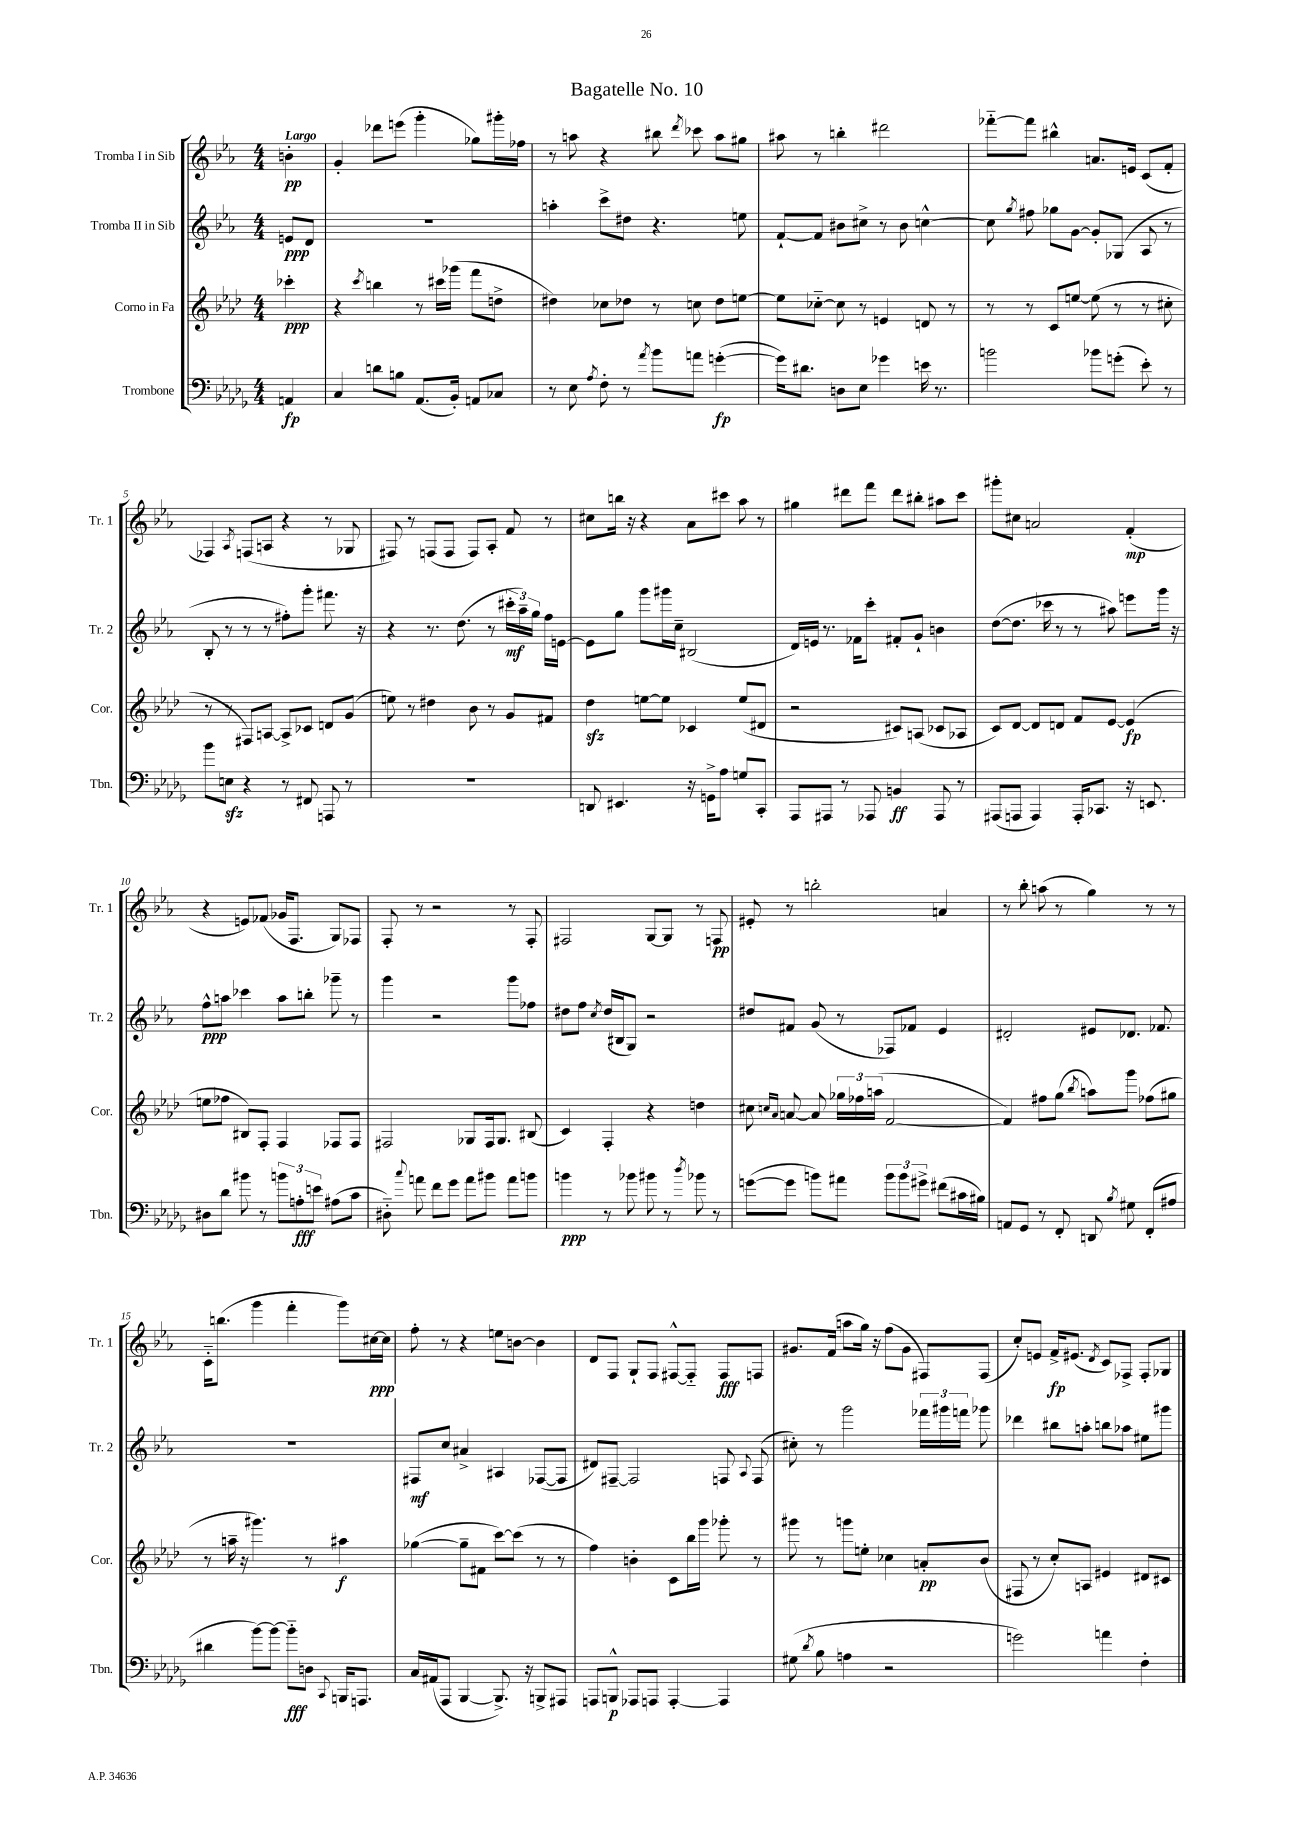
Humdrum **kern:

**kern	**dynam	**kern	**dynam	**kern	**dynam	**kern	**dynam
*part4	*part4	*part3	*part3	*part2	*part2	*part1	*part1
*staff4	*staff4	*staff3	*staff3	*staff2	*staff2	*staff1	*staff1
*I"Trombone	*	*I"Corno in Fa	*	*I"Tromba II in Sib	*	*I"Tromba I in Sib	*
*I'Tbn.	*	*I'Cor.	*	*I'Tr. 2	*	*I'Tr. 1	*
*clefF4	*	*clefG2	*	*clefG2	*	*clefG2	*
*k[b-e-a-d-g-]	*	*k[b-e-a-d-]	*	*k[b-e-a-]	*	*k[b-e-a-]	*
*M4/4	*	*M4/4	*	*M4/4	*	*M4/4	*
=	=	=	=	=	=	=	=
!	!	!	!	!	!	!LO:TX:a:B:t=Largo	!
4AAn/	fp	4ccc-X'\	ppp	8en/L	ppp	4bn'\	pp
.	.	.	.	8d/J	.	.	.
=1	=1	=1	=1	=1	=1	=1	=1
4C/	.	4r	.	1r	.	4g'/	.
.	.	8qccc/	.	.	.	.	.
8dn\L	.	4bbn\	.	.	.	8ddd-X\L	.
8Bn\J	.	.	.	.	.	(8eeen\J	.
(8.AA-/L	.	8r	.	.	.	4ggg'\	.
.	.	16ccc#X\LL	.	.	.	.	.
16BB-'/Jk)	.	(16ggg-X\JJ	.	.	.	.	.
8AAn/L	.	8fff\L	.	.	.	8gg-X\L)	.
8C-X/J	.	8ddn^\J	.	.	.	16ggg#X'\L	.
.	.	.	.	.	.	16ff-X\JJ	.
=2	=2	=2	=2	=2	=2	=2	=2
8r	.	4dd#X\)	.	4aan'\	.	8r	.
8E-\	.	.	.	.	.	8aan\	.
8qA-/	.	.	.	.	.	.	.
8F'\	.	8cc-X\L	.	8ccc^\L	.	4r	.
8r	.	8dd-X\J	.	8dd#X\J	.	.	.
8qa-/	.	.	.	.	.	.	.
8b-\L	.	8r	.	4.r	.	8bb#X\	.
.	.	.	.	.	.	8qddd/	.
8an\J	.	8ccn\	.	.	.	8ccc-X\	.
([4gn'\	fp	8dd-\L	.	.	.	8aa\L	.
.	.	[8een\J	.	8een\	.	8gg#X\J	.
=3	=3	=3	=3	=3	=3	=3	=3
16g\KL])	.	8ee\L]	.	[8f`/L	.	8aa#X\	.
8.d#X\J	.	.	.	.	.	.	.
.	.	[8cc-X\J	.	8f/J]	.	8r	.
8Dn\L	.	8cc-\]	.	8b#X\L	.	4bbn'\	.
8E-\J	.	8r	.	8cc#X^\J	.	.	.
4g-X\	.	4en/	.	8r	.	2ddd#X\	.
.	.	.	.	8b#\	.	.	.
16en\	.	8dn/	.	[4ccn^^\	.	.	.
8.r	.	.	.	.	.	.	.
.	.	8r	.	.	.	.	.
=4	=4	=4	=4	=4	=4	=4	=4
2bn\	.	8r	.	8cc\]	.	[8fff-X\L	.
.	.	.	.	8qgg/	.	.	.
.	.	8r	.	8ff#X\	.	8fff-\J]	.
.	.	8c/L	.	8gg-X\L	.	4bb#X^^\	.
.	.	[8een/J	.	[8g\J	.	.	.
8b-X\L	.	(8ee\]	.	8g'/L]	.	8.an/L	.
(8gn'\J	.	8r	.	(8G-X/J	.	.	.
.	.	.	.	.	.	16en/Jk	.
8e-'\)	.	8r	.	8A-/	.	(8c/L	.
8r	.	8cc#X'\	.	8r	.	8f'/J	.
!!LO:LB:g=z
=5	=5	=5	=5	=5	=5	=5	=5
8b-\L	.	8r	.	8B-'/	.	4F-X/)	.
8Enzz\J	.	8r	.	8r	.	.	.
.	.	.	.	.	.	8qA-/	.
4r	.	8F#X/L)	.	8r	.	(8Fn/L	.
.	.	[8An/J	.	8r	.	8An/J	.
8r	.	8A^/L]	.	8ff#X'\L)	.	4r	.
8FF#X/	.	8c-X/J	.	8ggg'\J	.	.	.
8AAAn/	.	8dn/L	.	8.fff#X\	.	8r	.
8r	.	(8g/J	.	.	.	8G-X/	.
.	.	.	.	16r	.	.	.
=6	=6	=6	=6	=6	=6	=6	=6
1r	.	8een\)	.	4r	.	8F#X/)	.
.	.	8r	.	.	.	8r	.
.	.	4dd#X\	.	8.r	.	(8Fn/L	.
.	.	.	.	.	.	8F/J	.
.	.	.	.	(8.dd\	.	.	.
.	.	8b-\	.	.	.	8F/L)	.
.	.	8r	.	8r	.	8A-'/J	.
.	.	8g/L	.	24ccc#X'\LL	mf	8f/	.
.	.	.	.	24aa-~\)	.	.	.
.	.	.	.	24gg\JJ	.	.	.
.	.	8f#X/J	.	16ff\LL	.	8r	.
.	.	.	.	[16en\JJ	.	.	.
=7	=7	=7	=7	=7	=7	=7	=7
8DDn/	.	4dd-zz\	.	8e\L]	.	8cc#X\L	.
4.EE#X/	.	.	.	8gg\J	.	16bbn\Jk	.
.	.	.	.	.	.	16r	.
.	.	[8een\L	.	8ggg\L	.	4r	.
.	.	8ee\J]	.	16ggg#X\L	.	.	.
.	.	.	.	16cc~\JJ	.	.	.
16r	.	4c-X/	.	(2B#X/	.	8a-\L	.
16GGn^\KL	.	.	.	.	.	.	.
8A-\J	.	.	.	.	.	8ccc#X\J	.
8Gn/L	.	(8ee/L	.	.	.	8aa-\	.
8CC'/J	.	8d#X/J	.	.	.	8r	.
=8	=8	=8	=8	=8	=8	=8	=8
8AAA-/L	.	2r	.	16d/LL)	.	4gg#X\	.
.	.	.	.	16en/JJ	.	.	.
8AAA#X/J	.	.	.	8.r	.	.	.
8r	.	.	.	.	.	8ddd#X\L	.
.	.	.	.	16f-X\KL	.	.	.
8AAA-X/	.	.	.	8ccc'\J	.	8fff\J	.
4BBn/	ff	8c#X/L)	.	8f#X'/L	.	8ddd#\L	.
.	.	(8An/J	.	8g`/J	.	8bb#X'\J	.
8AAA-/	.	8c-X/L	.	4bn\	.	8aa#X\L	.
8r	.	8A-X/J	.	.	.	8ccc\J	.
=9	=9	=9	=9	=9	=9	=9	=9
(8AAA#X/L	.	8c/L)	.	([8dd\L	.	8ggg#X'\L	.
8AAAn/J	.	[8d-/J	.	8.dd\J]	.	8cc#X\J	.
4AAA/)	.	8d-/L]	.	.	.	2an/	.
.	.	.	.	16ccc-X\	.	.	.
.	.	8dn/J	.	8r	.	.	.
16AAA'/KL	.	8f/L	.	8r	.	.	.
8.CC-X/J	.	.	.	.	.	.	.
.	.	[8e-/J	.	8aa#X\)	.	.	.
16r	.	(4e-/]	fp	8eeen\L	.	(4f'/	mp
8.EEn/	.	.	.	.	.	.	.
.	.	.	.	16ggg\Jk	.	.	.
.	.	.	.	16r	.	.	.
!!LO:LB:g=z
=10	=10	=10	=10	=10	=10	=10	=10
8D#X\L	.	8een\L	.	8ff^^\L	ppp	4r	.
8d-\J	.	8ff-X\J	.	8aan\J	.	.	.
8b#X\	.	8B#X/L)	.	4ccc-X\	.	8en/L)	.
8r	.	8F'/J	.	.	.	(8f-X/J	.
12bn\L	.	4F/	.	8aa\L	.	16g-X/KL	.
.	.	.	.	.	.	8.F/J	.
12An'\	fff	.	.	.	.	.	.
.	.	.	.	8bbn'\J	.	.	.
12en\J	.	.	.	.	.	.	.
(8A#X\L	.	8F-X/L	.	8ggg-X~\	.	8G/L)	.
8c\J	.	8F-/J	.	8r	.	8F-X/J	.
=11	=11	=11	=11	=11	=11	=11	=11
8D#X\)	.	2F#X/	.	4ggg\	.	8F'/	.
8qqcc/	.	.	.	.	.	.	.
8an\	.	.	.	.	.	8r	.
8f\L	.	.	.	2r	.	2r	.
8g-\J	.	.	.	.	.	.	.
8a\L	.	8G-X/L	.	.	.	.	.
8b#X\J	.	16F#/k	.	.	.	.	.
.	.	8.G-/J	.	.	.	.	.
8a\L	.	.	.	8ggg\L	.	8r	.
8bn\J	.	(8B#X/	.	8ff-X\J	.	8F'/	.
=12	=12	=12	=12	=12	=12	=12	=12
4bn\	ppp	4c/)	.	8dd#X\L	.	2F#X/	.
.	.	.	.	8ff\J	.	.	.
.	.	.	.	8qcc/	.	.	.
8r	.	4F'/	.	(16dd#/LL	.	.	.
.	.	.	.	16B#X/J	.	.	.
8b-X\	.	.	.	8G/J)	.	.	.
8b#X\	.	4r	.	2r	.	[8G/L	.
8r	.	.	.	.	.	8G/J]	.
8qdd-/	.	.	.	.	.	.	.
8b-X\	.	4ddn\	.	.	.	8r	.
8r	.	.	.	.	.	8Fn/	pp
=13	=13	=13	=13	=13	=13	=13	=13
([8gn\L	.	8cc#X\	.	8dd#X/L	.	8e#X'/	.
.	.	16qqccn/LL	.	.	.	.	.
.	.	16qqa-/JJ	.	.	.	.	.
8g\J]	.	[8an/	.	8f#X/J	.	8r	.
8bn\L)	.	8a/]	.	(8g/	.	2bbn'\	.
8a#X\J	.	24gg-X\LL	.	8r	.	.	.
.	.	24ff-X\	.	.	.	.	.
.	.	(24aan\JJ	.	.	.	.	.
12b\L	.	[2f/	.	8F-X/L)	.	.	.
12b\	.	.	.	.	.	.	.
.	.	.	.	8f-X/J	.	.	.
12g#X^\J	.	.	.	.	.	.	.
(8f#X\L	.	.	.	4e-/	.	4an/	.
16c#X\L	.	.	.	.	.	.	.
16B#X\JJ)	.	.	.	.	.	.	.
=14	=14	=14	=14	=14	=14	=14	=14
8AAn/L	.	4f/])	.	2d#X'/	.	8r	.
8GG-/J	.	.	.	.	.	8bb-'\	.
8r	.	8ff#X\L	.	.	.	(8aan\	.
8FF'/	.	(8gg\J	.	.	.	8r	.
.	.	8qbb-/	.	.	.	.	.
8DDn/	.	8aan\L)	.	8e#X/L	.	4gg\)	.
8qB-/	.	.	.	.	.	.	.
8G#X\	.	8ggg\J	.	8.d-X/J	.	.	.
(8FF'/L	.	(8ff-X\L	.	.	.	8r	.
.	.	.	.	8.f-X/	.	.	.
8A#X/J	.	8gg#X\J	.	.	.	8r	.
!!LO:LB:g=z
=15	=15	=15	=15	=15	=15	=15	=15
4d#X\	.	8r	.	1r	.	16c\KL	.
.	.	.	.	.	.	(8.bbn\J	.
.	.	16aan~\	.	.	.	.	.
.	.	16r	.	.	.	.	.
[8b-\L)	.	4.ggg#X\)	.	.	.	4ggg\	.
8b-\J_	.	.	.	.	.	.	.
8b-\L]	fff	.	.	.	.	4fff'\	.
8Dn\J	.	8r	.	.	.	.	.
8qqCC/	.	.	.	.	.	.	.
16BBBn/KL	.	4aa#X\	f	.	.	8ggg\L)	.
8.AAAn/J	.	.	.	.	.	.	.
.	.	.	.	.	.	[16cc#X\L	ppp
.	.	.	.	.	.	16cc#\JJ]	.
=16	=16	=16	=16	=16	=16	=16	=16
16C/LL	.	([4gg-X\	.	8F#X/L	mf	8ff'\	.
(16AA#X/J	.	.	.	.	.	.	.
8AAA-/J	.	.	.	8cc/J	.	8r	.
[4BBB-/	.	8gg-~\L]	.	4a#X^/	.	4r	.
.	.	8f#X\J	.	.	.	.	.
8.BBB-^/])	.	[8ccc\L)	.	4A#X/	.	8een\L	.
.	.	(8ccc\J]	.	.	.	[8bn\J	.
16r	.	.	.	.	.	.	.
8BBBn^/L	.	8r	.	([8F-X/L	.	4b\]	.
8AAA#X/J	.	8r	.	8F-/J]	.	.	.
=17	=17	=17	=17	=17	=17	=17	=17
8AAAn/L	.	4ff\)	.	8d#X/L)	.	8d/L	.
8BBBn^^/J	p	.	.	[8F#X~/J	.	8F/J	.
8AAA-X/L	.	4bn'\	.	2F#/]	.	8G`/L	.
8AAAn/J	.	.	.	.	.	8F/J	.
[4AAA'/	.	8c\L	.	.	.	[8F#X^^/L	.
.	.	16bb-\L	.	.	.	8F#/J]	.
.	.	16ggg\JJ	.	.	.	.	.
4AAA/]	.	8ggg-X'\	.	8Fn/	.	8F#/L	fff
.	.	.	.	8qqA-/	.	.	.
.	.	8r	.	(8F/	.	8Fn/J	.
=18	=18	=18	=18	=18	=18	=18	=18
(8G#X\	.	8ggg#X\	.	8cc#X'\)	.	8.g#X/L	.
8qd-/	.	.	.	.	.	.	.
8B-\	.	8r	.	8r	.	.	.
.	.	.	.	.	.	(16f/Jk	.
4An\	.	8gggn\L	.	2ggg\	.	8aan\L	.
.	.	8een'\J	.	.	.	16gg\Jk)	.
.	.	.	.	.	.	16r	.
2r	.	4cc-X\	.	.	.	(8ff\L	.
.	.	.	.	.	.	8g#\J	.
.	.	8an'/L	pp	24fff-X\LL	.	8F#X/L)	.
.	.	.	.	24ggg#X\	.	.	.
.	.	.	.	24fffn\JJ	.	.	.
.	.	(8b-/J	.	8ggg-X\	.	(8F#/J	.
=19	=19	=19	=19	=19	=19	=19	=19
2gn\)	.	8F#X/	.	4ddd-X\	.	8cc'/L)	.
.	.	8r	.	.	.	8en/J	.
.	.	8cc'/L)	.	8bb#X\L	.	16f^/KL	fp
.	.	.	.	.	.	(8.e#X/J	.
.	.	8An/J	.	8aan'\J	.	.	.
.	.	.	.	.	.	8qd/	.
4an\	.	4e#X/	.	8bbn\L	.	8c/L)	.
.	.	.	.	8aa-X\J	.	8F-X^/J	.
4F'\	.	8d#X/L	.	8ee#X\L	.	8F-'/L	.
.	.	8c#X/J	.	8ggg#X\J	.	8G-X/J	.
==	==	==	==	==	==	==	==
*-	*-	*-	*-	*-	*-	*-	*-
